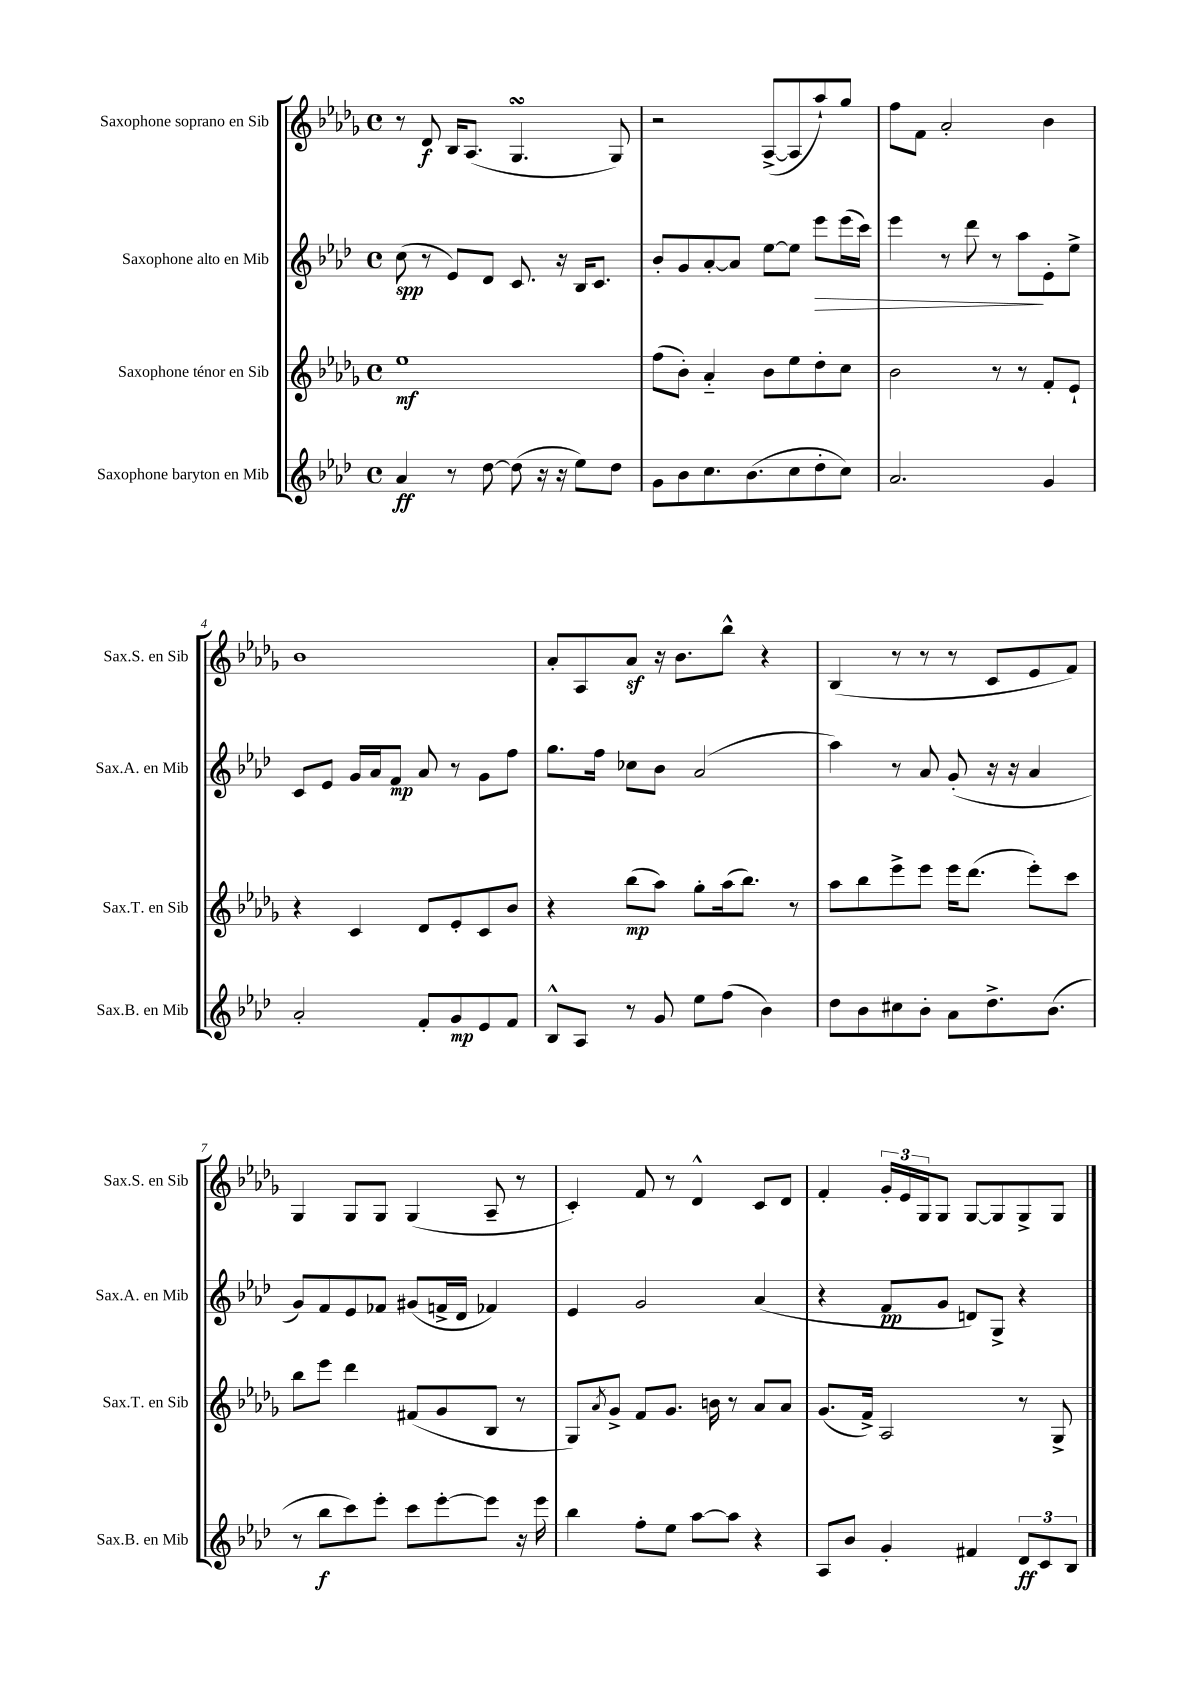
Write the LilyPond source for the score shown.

<<
\new StaffGroup <<
\new Staff = "s0" \with { instrumentName = "Saxophone soprano en Sib" shortInstrumentName = "Sax.S. en Sib" } {
    \clef treble \key des \major \defaultTimeSignature \time 4/4
    r8 des'8\f bes16 aes8.( ges4.\turn ges8) |
    r2 aes8~->( aes8 aes''8-!) ges''8 |
    f''8 f'8 aes'2-. bes'4 |
    bes'1 |
    aes'8-. aes8 aes'8\sf r16 bes'8. bes''8-^ r4 |
    bes4( r8 r8 r8 c'8 ees'8 f'8) |
    ges4 ges8 ges8 ges4( aes8-- r8 |
    c'4-.) f'8 r8 des'4-^ c'8 des'8 |
    f'4-. \tuplet 3/2 { ges'16-. ees'16 ges16 } ges8 ges8~ ges8 ges8-> ges8 \bar "|." |
}
\new Staff = "s1" \with { instrumentName = "Saxophone alto en Mib" shortInstrumentName = "Sax.A. en Mib" } {
    \clef treble \key aes \major \defaultTimeSignature \time 4/4
    c''8\spp( r8 ees'8) des'8 c'8. r16 bes16 c'8. |
    bes'8-. g'8 aes'8~-. aes'8 ees''8~ ees''8 ees'''8\> ees'''16( c'''16) |
    ees'''4 r8 des'''8 r8 aes''8\! ees'8-. ees''8-> |
    c'8 ees'8 g'16 aes'16 f'8\mp aes'8 r8 g'8 f''8 |
    g''8. f''16 ces''8 bes'8 aes'2( |
    aes''4) r8 aes'8 g'8-.( r16 r16 aes'4 |
    g'8) f'8 ees'8 fes'8 gis'8( f'16-> des'16 fes'4) |
    ees'4 g'2 aes'4( |
    r4 f'8\pp g'8 d'8) g8-> r4 \bar "|." |
}
\new Staff = "s2" \with { instrumentName = "Saxophone ténor en Sib" shortInstrumentName = "Sax.T. en Sib" } {
    \clef treble \key des \major \defaultTimeSignature \time 4/4
    ees''1\mf |
    f''8( bes'8-.) aes'4-_ bes'8 ees''8 des''8-. c''8 |
    bes'2 r8 r8 f'8-. ees'8-! |
    r4 c'4 des'8 ees'8-. c'8 bes'8 |
    r4 bes''8\mp( aes''8) ges''8-. aes''16( bes''8.) r8 |
    aes''8 bes''8 ees'''8-> ees'''8 ees'''16 des'''8.( ees'''8-.) c'''8 |
    bes''8 ees'''8 des'''4 fis'8( ges'8 bes8 r8 |
    ges8) \acciaccatura { aes'8 } ges'8-> f'8 ges'8. b'16 r8 aes'8 aes'8 |
    ges'8.( f'16->) aes2 r8 ges8-> \bar "|." |
}
\new Staff = "s3" \with { instrumentName = "Saxophone baryton en Mib" shortInstrumentName = "Sax.B. en Mib" } {
    \clef treble \key aes \major \defaultTimeSignature \time 4/4
    aes'4\ff r8 des''8~ des''8( r16 r16 ees''8) des''8 |
    g'8 bes'8 c''8. bes'8.( c''8 des''8-. c''8) |
    aes'2. g'4 |
    aes'2-. f'8-. g'8\mp ees'8 f'8 |
    bes8-^ aes8 r8 g'8 ees''8 f''8( bes'4) |
    des''8 bes'8 cis''8 bes'8-. aes'8 des''8.-> bes'8.( |
    r8 bes''8\f c'''8) ees'''8-. c'''8 ees'''8~-. ees'''8 r16 ees'''16 |
    bes''4 f''8-. ees''8 aes''8~ aes''8 r4 |
    aes8 bes'8 g'4-. fis'4 \tuplet 3/2 { des'8\ff c'8 bes8 } \bar "|." |
}
>>
>>
